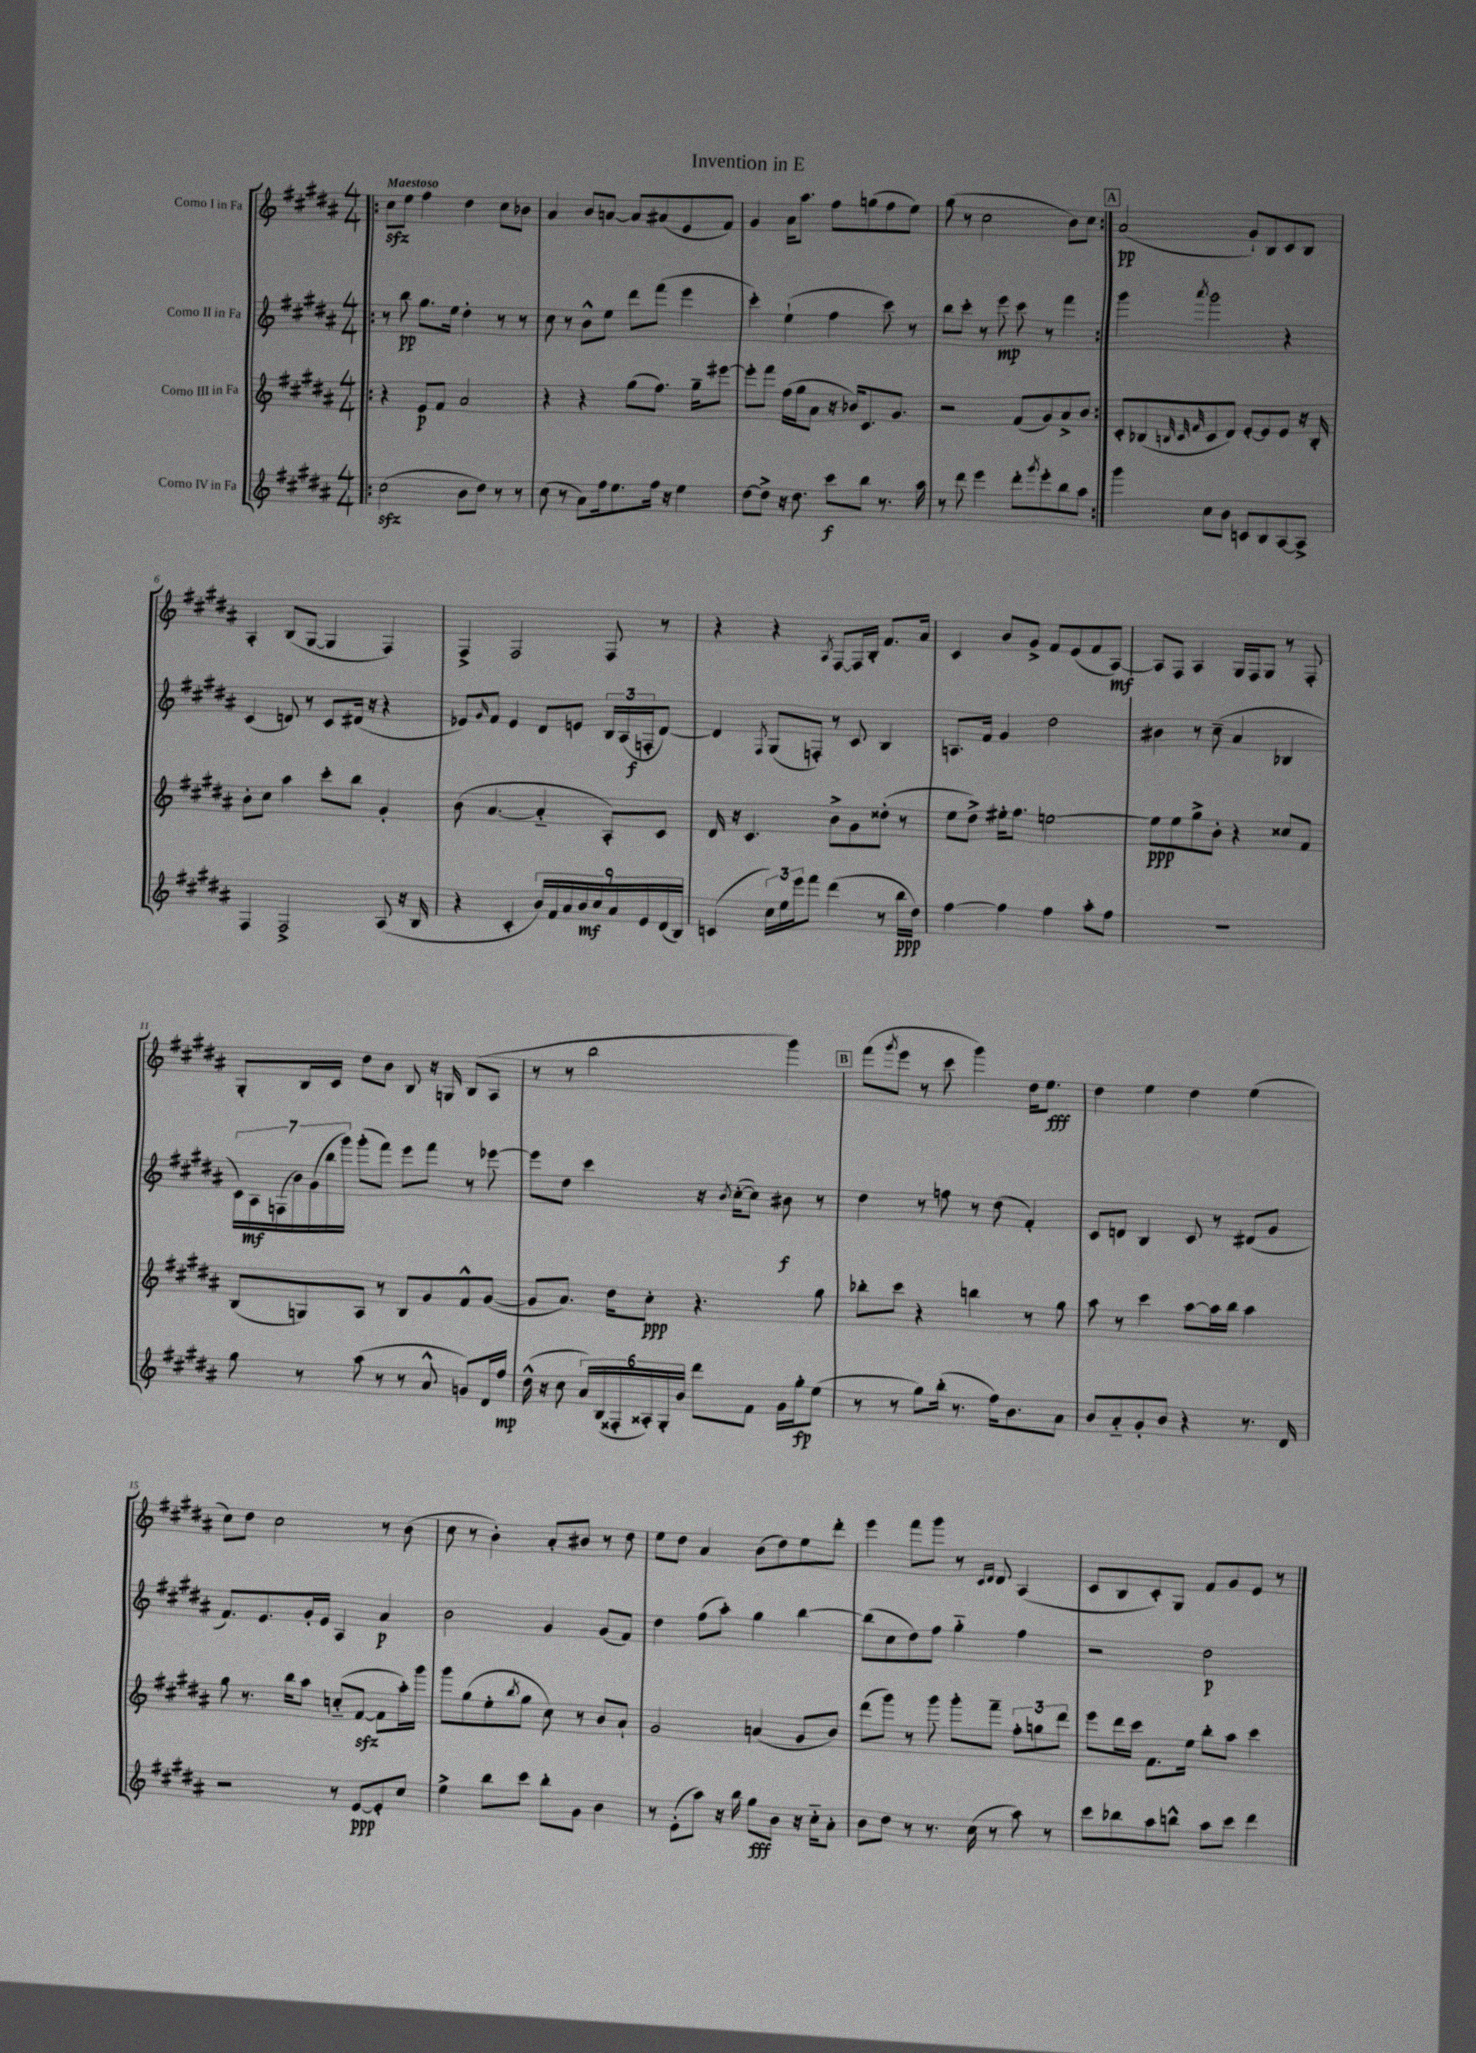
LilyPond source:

\header { title = "Invention in E" }
<<
\new StaffGroup <<
\new Staff = "s0" \with { instrumentName = "Corno I in Fa" } {
    \clef treble \key b \major \numericTimeSignature \time 4/4 \tempo "Maestoso"
    \repeat volta 2 { \bar ".|:" cis''8\sfz e''8 fis''4 dis''4 cis''8 bes'8 |
    ais'4 b'8 a'8~ a'8 ais'8( e'8 fis'8) |
    gis'4 ais'16 ais''8. fis''8 g''8( fis''8 e''8) |
    gis''8( r8 cis''2 b'8) cis''8 | }
    \mark \markup { \box "A" } ais'2\pp( gis'8-!) b8 cis'8 b8 |
    ais4-. b8( gis8~ gis4 fis4) |
    fis4-> fis2 fis8 r8 |
    r4 r4 \acciaccatura { ais8 } fis8~ fis16 b16-. fis'8. ais'16 |
    cis'4 b'8 gis'8-> fis'8 e'8( fis'8 ais8~\mf) |
    ais8 fis8 ais4 gis16 fis16 gis8 r8 fis8-. |
    gis8-. b16 cis'16 dis''8 b'8 b8 r16 g16 b8( ais8 |
    r8 r8 b''2 gis'''4) |
    \mark \markup { \box "B" } fis'''8( \acciaccatura { gis'''8 } e'''8 r8 cis'''8 gis'''4) dis''16 e''8.\fff |
    dis''4 e''4 dis''4 e''4( |
    cis''8) dis''8 cis''2 r8 b'8( |
    cis''8 r8 b'4-.) ais'8-. bis'8 r8 dis''8 |
    e''8 dis''8 ais'4 b'8( dis''8) e''8 dis'''8-. |
    e'''4 fis'''8 gis'''8 r8 \grace { cis'16 dis'16 } dis'8 ais4( |
    cis'8 b8 cis'8-.) gis8 fis'8 gis'8 e'8 r8 \bar "|." |
}
\new Staff = "s1" \with { instrumentName = "Corno II in Fa" } {
    \clef treble \key b \major \numericTimeSignature \time 4/4
    \repeat volta 2 { \bar ".|:" r8 b''8\pp gis''8. e''16 dis''4-. r8 r8 |
    cis''8 r8 b'8-^ e''8 dis'''8 fis'''8( e'''4 |
    cis'''4-.) e''4-!( fis''4 cis'''8) r8 |
    b''8 cis'''8-. r8 e'''8\mp cis'''8 r8 fis'''4 | }
    \mark \markup { \box "A" } gis'''4 \acciaccatura { ais'''8 } gis'''2 r4 |
    cis'4( d'8) r8 cis'8 dis'16( r16 r4 |
    ees'8) \grace { gis'16 } fis'8 ees'4 dis'8 e'8 \tuplet 3/2 { b16 ais16( f16-.\f } dis'8~) |
    dis'4 \acciaccatura { fis8 } gis8( f8-.) r8 cis'8 b4 |
    a8. fis'16 gis'4 dis''2 |
    bis'4 r8 cis''8--( ais'4 bes4 |
    \tuplet 7/4 { cis'16) ais16\mf f16( b'16) gis'16( b''16 gis'''16) } gis'''8-.( fis'''8) e'''8 fis'''8 r8 ees'''8~ |
    ees'''8 dis''8 cis'''4 r16 \acciaccatura { b'8 } cis''16~-.( cis''8) bis'8\f r8 |
    \mark \markup { \box "B" } dis''4 r8 f''8 r8 dis''8( fis'4-.) |
    cis'8 d'8 b4 cis'8 r8 dis'8( gis'8 |
    fis'8.) e'8. gis'16-. e'16 ais4 ais'4\p |
    b'2 gis'4 gis'8( fis'8) |
    dis''4 fis''8( ais''8-.) gis''4 b''4~ |
    b''8( cis''8 dis''8) fis''8 gis''4-_ fis''4 |
    r2 dis''2\p \bar "|." |
}
\new Staff = "s2" \with { instrumentName = "Corno III in Fa" } {
    \clef treble \key b \major \numericTimeSignature \time 4/4
    \repeat volta 2 { \bar ".|:" r4 e'8\p fis'8 ais'2 |
    r4 r4 gis''8( fis''8.) gis''16-- eis'''8~ |
    eis'''8-. fis'''8 fis''16( gis''16 ais'8 r16 bes'16) cis'8. gis'8. |
    r2 fis'8( gis'8) ais'8-> b'8 | }
    \mark \markup { \box "A" } cis'8-. bes8( \grace { b32 cis'32 fis'32 } cis'8 dis'8) e'8~-. e'8 e'8 r16 b16-. |
    b'8-. cis''8 ais''4 cis'''8-. b''8 gis'4-. |
    b'8( ais'4.~ ais'4-_ ais8-.) cis'8 |
    dis'16 r16 cis'4. b'8-> gis'8 disis''8-.( r8 |
    e''8 dis''8->) eis''16-. fis''8. e''2~ |
    e''8\ppp e''8 gis''8-> b'8-. r4 cisis''8 fis'8 |
    b8( g8) ais8 r8 b8 gis'8 fis'8-^ gis'8~( |
    gis'8 ais'8.) dis''16 cis''8-.\ppp r4. gis''8 |
    \mark \markup { \box "B" } bes''8-. cis'''8 r4 b''4 r8 gis''8 |
    ais''8 r8 cis'''4 ais''8~ ais''16 b''16 ais''4 |
    gis''8 r8. b''16 ais''8 c''8-_( fis'8~\sfz fis'8 ais''16-.) gis'''16 |
    gis'''8 gis''8( e''8-. \acciaccatura { b''8 } gis''8 cis''8) r8 b'8 ais'8-! |
    gis'2 a'4( gis'8 b'8) |
    dis'''8( gis'''8) r8 gis'''8 gis'''8-. fis'''8-- \tuplet 3/2 { fis''8-. g''8 dis'''8 } |
    e'''8 dis'''16 cis'''16 fis'8. e''16 b''8-. ais''8 cis'''4 \bar "|." |
}
\new Staff = "s3" \with { instrumentName = "Corno IV in Fa" } {
    \clef treble \key b \major \numericTimeSignature \time 4/4
    \repeat volta 2 { \bar ".|:" cis''2\sfz( b'8 dis''8) r8 r8 |
    cis''8( r8 ais'8) fis''16 e''8. fis''16 r16 e''4 |
    dis''8~ dis''8-> r16 dis''8. cis'''8\f b''8 r8. ais''16 |
    r8 dis'''8 e'''4 dis'''8-. \acciaccatura { gis'''8 } e'''8-. b''8 ais''8 | }
    \mark \markup { \box "A" } gis'''4 cis''8 b'8 c'8 b8 ais8~ ais8-> |
    fis4 fis2-> ais8( r16 b16 |
    r4 cis'4-. \tuplet 9/8 { b'16) fis'16 ais'16 b'16\mf cis''16 ais'16 e'16 dis'16( b16) } |
    c'4( \tuplet 3/2 { cis''16) e''16 e'''16 } fis'''8 dis'''4( r8 b''16\ppp dis''16) |
    fis''4~ fis''4 fis''4 ais''8-. fis''8 |
    R1 |
    gis''8 r8 ais''8( r8 r8 ais'8-^ g'8) dis'16 fis''16\mp |
    dis''16-^( r16 cis''8 \tuplet 6/4 { ais'16) b16( fisis16-. aisis16-.) gis16-. b'16 } dis'''8 fis'8 gis'16 gis''16-.\fp e''8( |
    \mark \markup { \box "B" } r8 r8 gis''8) b''16-.( r8. fis''16) b'8. ais'8 |
    b'8 ais'8-_ gis'8-. b'8 r4 r8. dis'16 |
    r2 r8 e'8~\ppp e'8-. cis''8 |
    e''4-> b''8 cis'''8 b''8-. gis'8 b'4 |
    r8 e'8-.( ais''8) r16 b''16 gis''8\fff b'8 r16 cis''16-_ ais'8-. |
    b'8 dis''8 r8 r8. cis''16( r8 ais''8) r8 |
    cis'''8 bes''8 ais''8 b''8-^ ais''8 cis'''8 dis'''4 \bar "|." |
}
>>
>>
